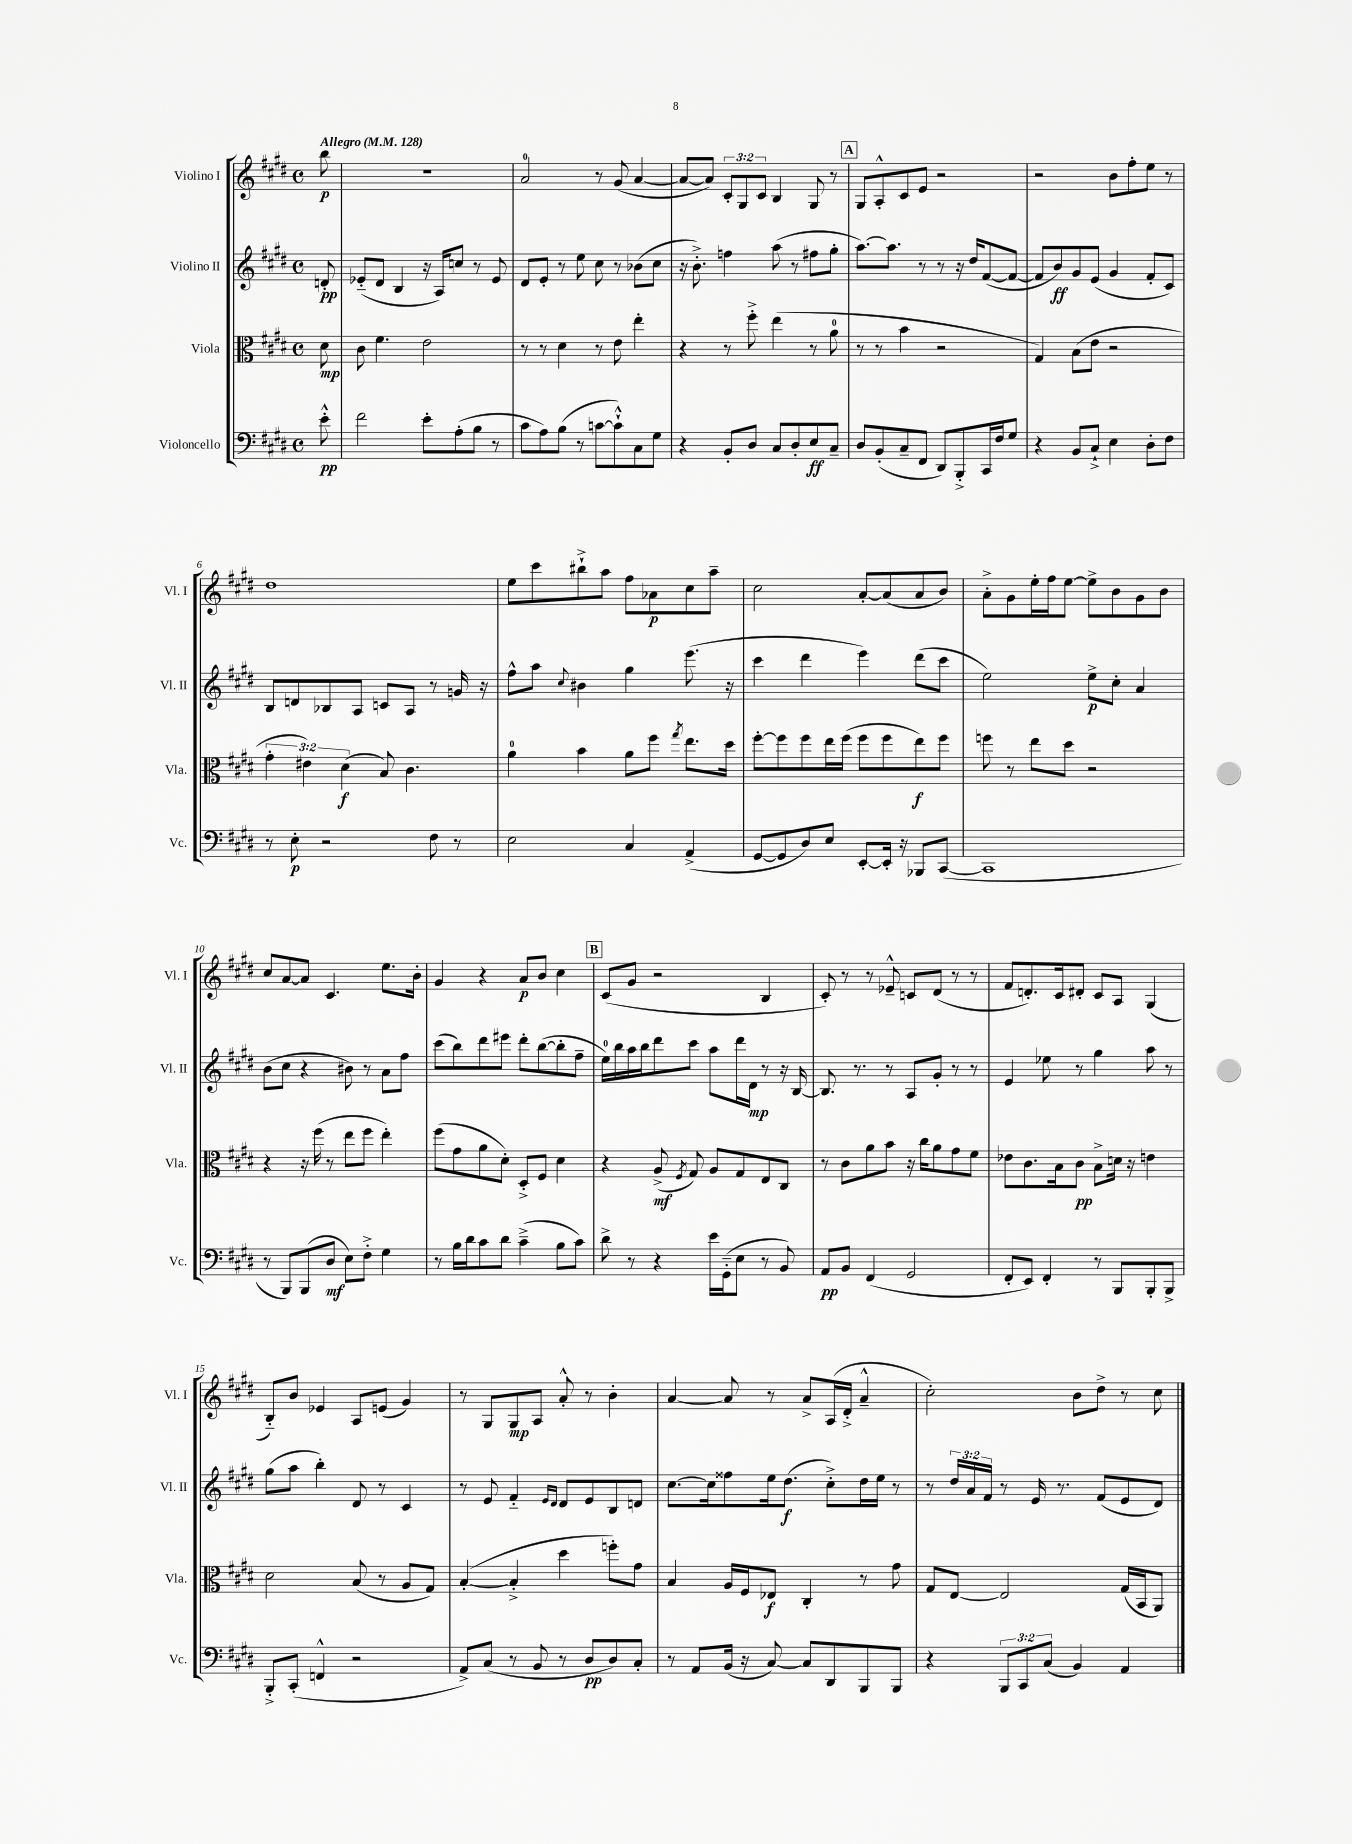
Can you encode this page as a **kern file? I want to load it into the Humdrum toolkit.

**kern	**kern	**kern	**kern
*staff4	*staff3	*staff2	*staff1
*clefF4	*clefC3	*clefG2	*clefG2
*k[f#c#g#d#]	*k[f#c#g#d#]	*k[f#c#g#d#]	*k[f#c#g#d#]
*M4/4	*M4/4	*M4/4	*M4/4
*met(c)	*met(c)	*met(c)	*met(c)
*MM128	*MM128	*MM128	*MM128
8e'^^\	8d#\	8d'/	8bb\
=	=	=	=
2f#\	8c#\	(8e-'~/L	1r
.	4.f#\	8d#/J	.
.	.	4B/	.
8e'\L	2e\	16r	.
.	.	16A/LK)	.
(8A'\	.	8cc/J	.
8B\J	.	8r	.
8r	.	8e-/	.
=	=	=	=
8c#\L	8r	8d#/L	2a/
8A\)	8r	8e'/J	.
(8B\J	4d#\	8r	.
8r	.	8ee\	.
[8c\L	8r	8cc#\	8r
8c`^^\])	8e\	8r	(8g#/
8C#\	4ee'\	(8b-\L	[4a/
8G#\J	.	8cc#\J	.
=	=	=	=
4r	4r	16r	8a/_L
.	.	8.b'^\)	.
.	.	.	8a/]J)
8BB'/L	8r	4ff\	12c#'/L
.	.	.	12G#/
8D#/J	8ff#'^\	.	.
.	.	.	12c#/J
8C#/L	(4ee\	(8aa\	4B/
8D#'/	.	8r	.
8E/	8r	8ff#\L	8G#/
8C#~/J	8a\	8gg#'\J	8r
=	=	=	=
8D#/L	8r	[8.aa\L)	8G#/L
(8BB'/	8r	.	8A'^^/
.	.	8.aa\]J	.
8C#~/	4b\	.	8c#/
8FF#/J	.	8r	8e/J
8DD#/L)	2r	8r	2r
8BBB'^/	.	16r	.
.	.	16dd#/LK	.
16CC#/L	.	([8f#/	.
16F#/J	.	.	.
8G#/J	.	8f#/_J	.
=	=	=	=
4r	4G#/)	8f#/]L	2r
.	.	8b/)	.
8BB/L	(8B\L	8g#/	.
8C#`^/J	8e\J	(8e/J	.
4E\	2r	4g#/	8b\L
.	.	.	8ff#'\
8D#'\L	.	8f#'/L	8ee\J
8F#\J	.	8c#/J)	8r
=	=	=	=
8r	6g#'\	8B/L	1dd#
8E'\	.	8d/	.
.	6e#\)	.	.
2r	.	8B-/	.
.	(6d#\	.	.
.	.	8A/J	.
.	8B/)	8c/L	.
.	4.c#\	8A/J	.
8F#\	.	8r	.
8r	.	16g/	.
.	.	16r	.
=	=	=	=
2E\	4a\	8ff#^^\L	8ee\L
.	.	8aa\J	8ccc#\
.	.	8qqcc#/	.
.	4b\	4b#\	8bb#`^\
.	.	.	8aa\J
4C#/	8a\L	4gg#\	8ff#\L
.	8ff#\J	.	8a-\
.	8qgg#/	.	.
(4AA^/	8.ee\L	(8.eee\	8cc#\
.	.	.	8aa~\J
.	16dd#\Jk	16r	.
=	=	=	=
[8GG#/L	[8ff#'\L	4ccc#\	2cc#\
8GG#/]	8ff#\]	.	.
8D#/)	8ff#\	4ddd#\	.
8E/J	16ee\L	.	.
.	(16ff#\JJ	.	.
[8EE'/L	8ff#\L	4eee\)	[8a'/L
16EE'/]Jk	8ff#\	.	(8a/]
16r	.	.	.
8BBB-/L	8ee\)	(8ddd#\L	8a/
([8CC#/J	8ff#\J	8ccc#\J	8b/J)
=	=	=	=
1CC#]	8ff\	2ee\)	8a'^\L
.	8r	.	8g#\
.	8ee\L	.	16ee'\L
.	.	.	16ff#\J
.	8dd#\J	.	[8ee\J
.	2r	8ee^\L	8ee^\]L
.	.	8cc#'\J	8b\
.	.	4a/	8g#\
.	.	.	8b\J
=	=	=	=
8r	4r	(8b\L	8cc#/L
8BBB/L)	.	8cc#\J	[8a/
(8BBB/	16r	4r	8a/]J
.	(16ff#\	.	.
8D#/J	8r	.	4.c#/
8E\L)	8ee\L	8b#\)	.
8F#'^\J	8ff#\J	8r	.
4G#\	4ee'\)	8a\L	8.ee\L
.	.	8ff#\J	.
.	.	.	16b'\Jk
=	=	=	=
8r	(8ff#\L	(8ccc#\L	4g#/
16B\LL	8g#\	8bb\)	.
16d#\J	.	.	.
8c#\	8a\	8ddd#\	4r
8d#\J	8d#'\J)	8eee#\J	.
(4c#~^\	8D#'^/L	8ddd#'\L	8a/L
.	8F#/J	([8bb\	8b/J
8B\L	4d#\	8bb'\]	4cc#\
8c#\J)	.	8ff#~\J	.
=	=	=	=
8d#^\	4r	16ee\LL)	(8c#/L
.	.	16bb\	.
8r	.	16aa\	8g#/J
.	.	16bb\J	.
4r	(8A^/	8ddd#\	2r
.	8qF#/	.	.
.	8G#/)	8ccc#\J	.
16e\LL	8A/L	8aa\L	.
(16GG#'~\J	.	.	.
8E\J	8G#/	16ddd#\L	.
.	.	16d#\JJ	.
8r	8E/	8r	4B/
8BB/)	8C#/J	16r	.
.	.	[16B/	.
=	=	=	=
8AA/L	8r	8.B/]	8c#'/)
8BB/J	8c#\L	.	8r
.	.	8.r	.
(4FF#/	8a\	.	8r
.	8b\J	8r	8e-~^^/
2GG#/	16r	8A/L	8c/L
.	16cc#\LK	.	.
.	8a\	8g#'/J	(8d#/J
.	8g#\	8r	8r
.	8f#\J	8r	8r
=	=	=	=
8FF#'/L	8e-\L	4e/	8f#/L
8EE/J)	8.c#\	.	8.d'/)
4FF#'/	.	8ee-\	.
.	16B\k	.	16c#/k
.	8c#\J	8r	8d#'/J
8r	8B^\L	4gg#\	8c#/L
8BBB/L	16d\Jk	.	8A/J
.	16r	.	.
8BBB'/	4e\	8aa\	(4G#/
8BBB^/J	.	8r	.
=	=	=	=
8BBB'^/L	2d#\	(8gg#\L	8B'~/L)
(8CC#'/J	.	8aa\J	8b/J
4FF^^/	.	4bb'\)	4e-/
2r	(8B/	8d#/	8A/L
.	8r	8r	(8e/J
.	8A/L	4c#/	4g#/)
.	8G#/J)	.	.
=	=	=	=
8AA^/L)	([4B'/	8r	8r
(8C#/J	.	8e/	8G#/L
8r	4B'^/]	4f#'~/	8G#/
8BB/	.	.	8A/J
.	.	16qqe/LL	.
.	.	16qqd#/JJ	.
8r	4dd#\	8d#/L	8a'^^/
8D#/L	.	8e/	8r
8D#/)	8ff'\L)	8B/	4b'\
8C#'/J	8g#\J	8d/J	.
=	=	=	=
8r	4B/	[8.cc#\L	[4a/
8AA/L	.	.	.
.	.	16cc#\]k	.
(16BB/Jk	16A/LL	8ff##\	8a/]
16r	16F#/J	.	.
[8C#/)	8E-/J	16ee\k	8r
.	.	(8.dd#\J	.
8C#/]L	4C#'/	.	8a^/L
8DD#/	.	8cc#'^\L)	(16A/L
.	.	.	16d#'^/JJ
8BBB/	8r	16dd#\L	4a~^^/
.	.	16ee\JJ	.
8BBB/J	8g#\	8r	.
=	=	=	=
4r	8G#/L	8r	2cc#'\)
.	[8E/J	24dd#/LL	.
.	.	24a/	.
.	.	24f#/JJ	.
12BBB/L	2E/]	8r	.
12CC#/	.	.	.
.	.	16e/	.
(12C#/J	.	.	.
.	.	8.r	.
4BB/)	.	.	8b\L
.	.	(8f#/L	8dd#^\J
4AA/	(16G#/LL	8e/	8r
.	16BB/J	.	.
.	8AA/J)	8d#/J)	8cc#\
==	==	==	==
*-	*-	*-	*-
